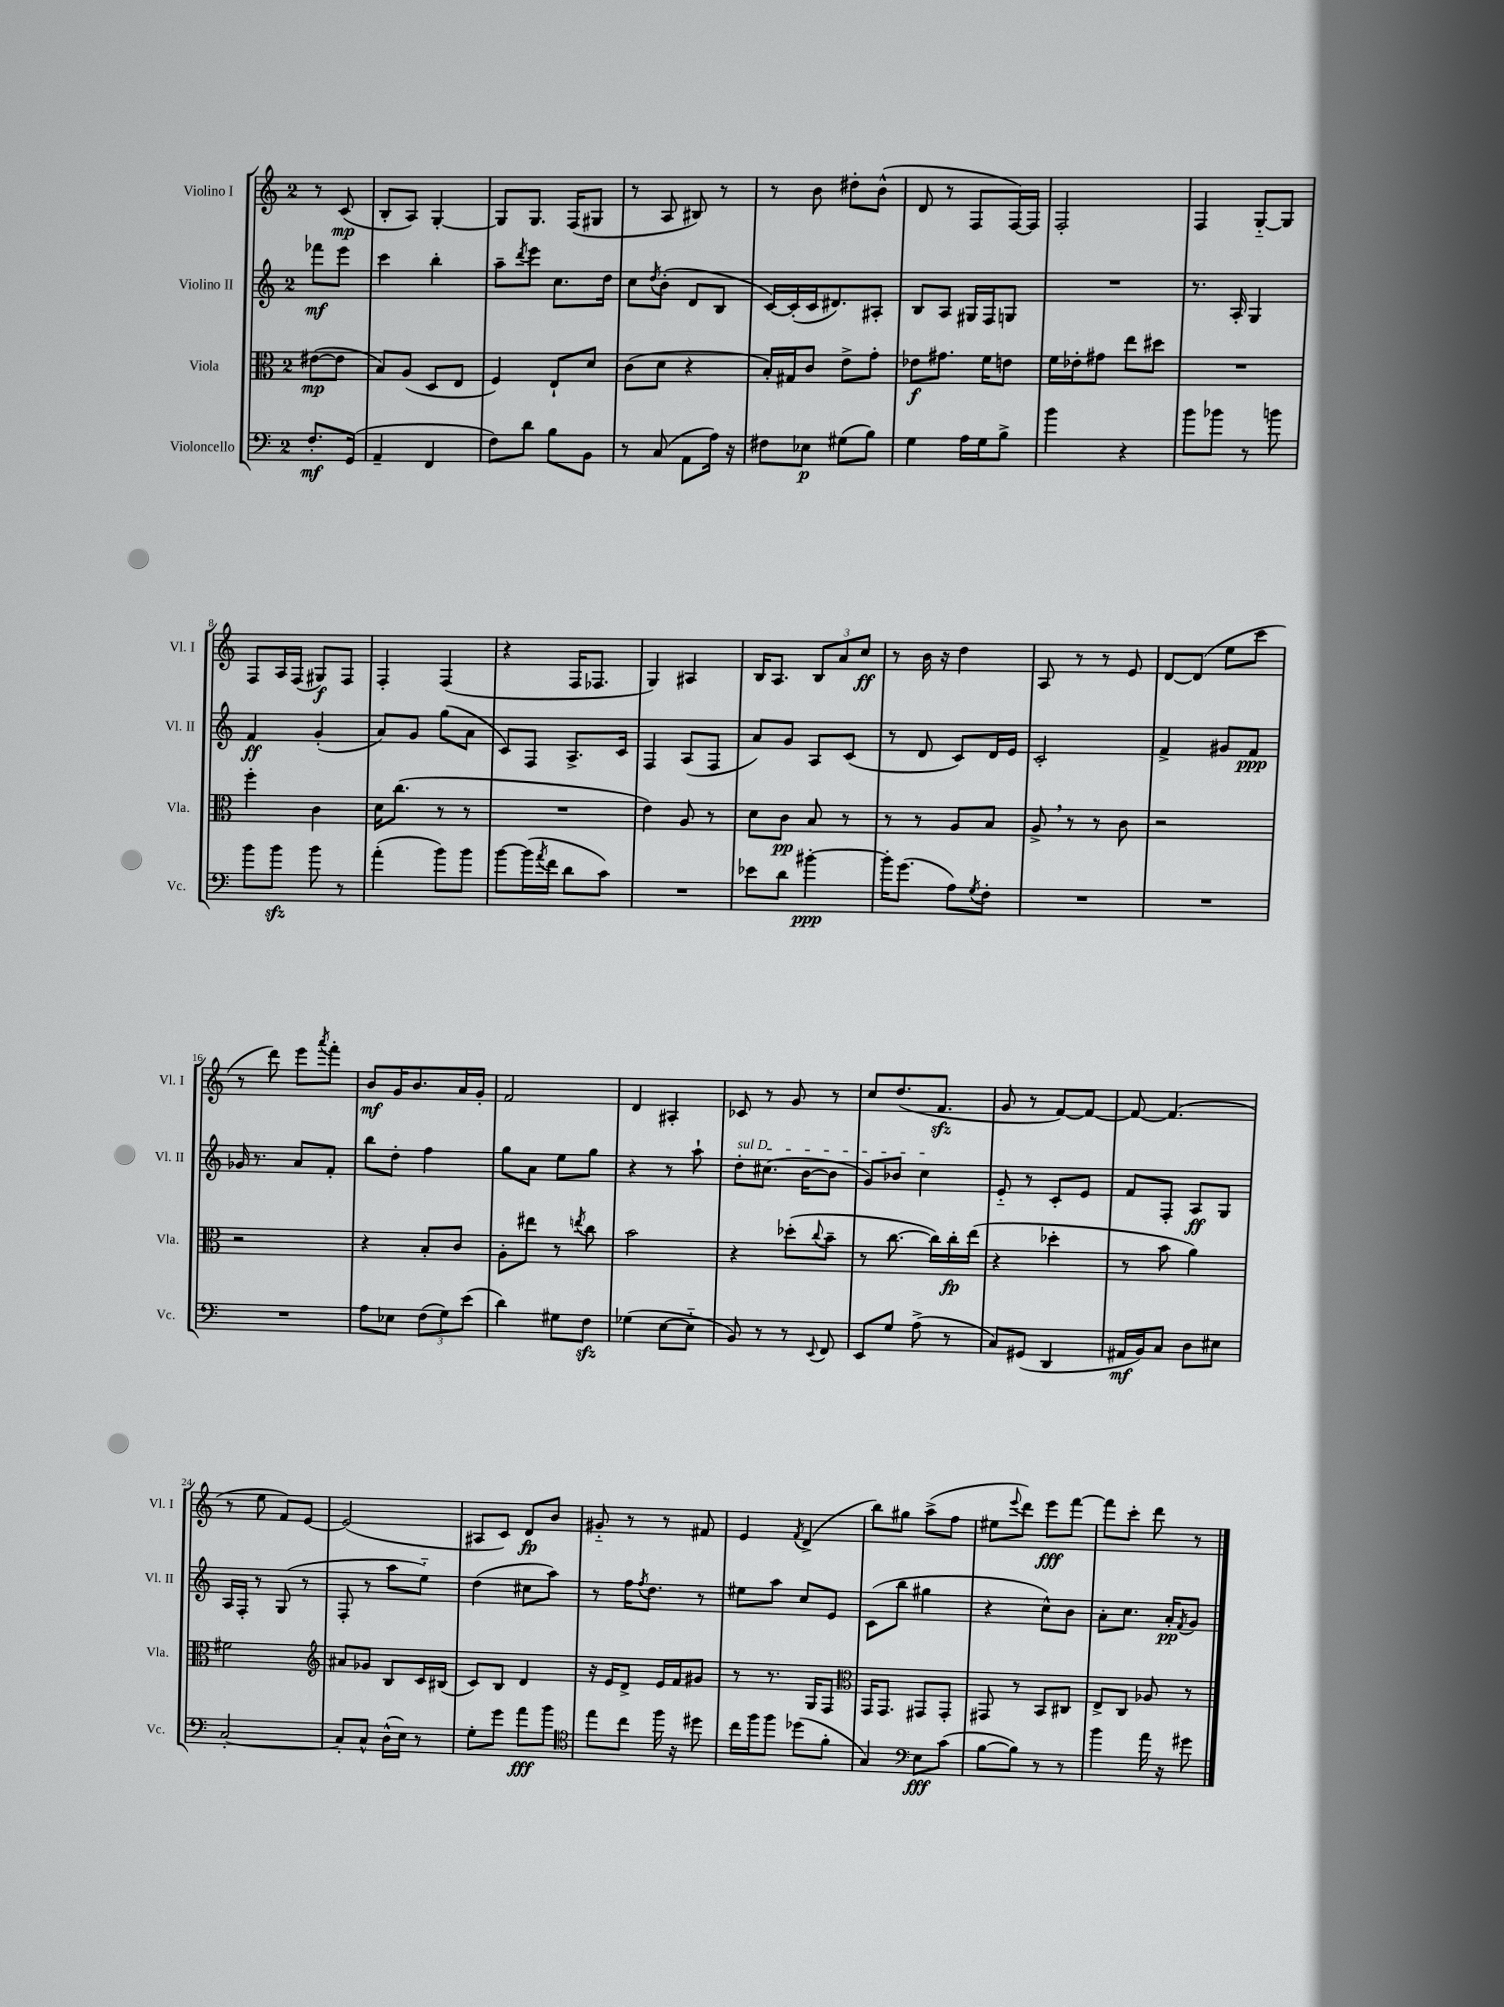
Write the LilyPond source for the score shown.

<<
\new StaffGroup <<
\new Staff = "s0" \with { instrumentName = "Violino I" shortInstrumentName = "Vl. I" } {
    \clef treble \key c \major \once \override Staff.TimeSignature.style = #'single-digit \time 2/4 \partial 4
    r8 c'8\mp( |
    b8-. a8) g4~-. |
    g8 g8. f16( gis8 |
    r8 a8 bis8) r8 |
    r8 b'8 dis''8-. b'8-^( |
    d'8 r8 f8 f16~) f16 |
    f2-. |
    f4 g8~-_ g8 |
    f8 a16 f16( gis8\f) f8 |
    f4-. f4( |
    r4 f16 fes8. |
    g4) ais4 |
    b16 a8. \tuplet 3/2 { b8 a'8 c''8\ff } |
    r8 b'16 r16 d''4 |
    a8 r8 r8 e'8 |
    d'8~ d'8( e''8 c'''8 |
    r8 d'''8) e'''8 \acciaccatura { a'''8 } f'''8-. |
    b'8\mf g'16 b'8. a'16 g'16-. |
    f'2 |
    d'4 ais4-. |
    ces'8 r8 g'8 r8 |
    c''8 d''8.( f'8.\sfz |
    g'8 r8 f'8~) f'8~ |
    f'8~ f'4.( |
    r8 e''8 f'8) e'8~ |
    e'2( |
    ais8 c'8) d'8\fp b'8 |
    gis'8-_ r8 r8 fis'8 |
    e'4 \acciaccatura { f'8 } d'4->( |
    b''8) gis''8 a''8->( f''8 |
    eis''8 \appoggiatura { e'''8 } d'''8) e'''8\fff f'''8~ |
    f'''8 c'''8-. d'''8 r8 \bar "|." |
}
\new Staff = "s1" \with { instrumentName = "Violino II" shortInstrumentName = "Vl. II" } {
    \clef treble \key c \major \once \override Staff.TimeSignature.style = #'single-digit \time 2/4 \partial 4
    fes'''8\mf e'''8 |
    c'''4 b''4-. |
    a''8-- \acciaccatura { d'''8 } e'''8 c''8. d''16 |
    c''8 \acciaccatura { d''8 } b'8-.( d'8 b8 |
    c'16~) c'16-.( c'16 dis'8.) ais8-. |
    b8 a8 gis16 f16 g8 |
    R2 |
    r8. a16-. g4 |
    f'4\ff g'4-.( |
    a'8) g'8 g''8( a'8 |
    c'8) f8 a8.-> c'16 |
    f4 a8( f8 |
    a'8) g'8 a8 c'8( |
    r8 d'8 c'8) d'16 e'16 |
    c'2-. |
    f'4-> gis'8 f'8\ppp |
    ges'16 r8. a'8 f'8-. |
    b''8 d''8-. f''4 |
    g''8 a'8 e''8 g''8 |
    r4 r8 a''8-! |
    \once \override TextSpanner.bound-details.left.text = \markup { \italic "sul D" } d''8-.\startTextSpan cis''8.( b'16~ b'8 |
    g'8) bes'8 c''4\stopTextSpan |
    e'8-_ r8 c'8-. e'8 |
    f'8 f8-. a8\ff g8 |
    a16 f16-. r8 g8( r8 |
    f8-. r8 a''8 e''8-_) |
    d''4( cis''8 a''8) |
    r8 f''16 \acciaccatura { f''8 } d''8. r8 |
    eis''8 a''8 c''8 e'8 |
    c'8( b''8 gis''4 |
    r4 c''8-^) b'8 |
    a'8-. c''8. a'16-.\pp \acciaccatura { f'8 } g'8 \bar "|." |
}
\new Staff = "s2" \with { instrumentName = "Viola" shortInstrumentName = "Vla." } {
    \clef alto \key c \major \once \override Staff.TimeSignature.style = #'single-digit \time 2/4 \partial 4
    eis'8~\mp( eis'8 |
    b8) a8( d8 e8 |
    f4) e8-! d'8 |
    c'8( d'8 r4 |
    b16-.) gis16 c'8 e'8-> g'8-. |
    ees'8\f gis'8. f'16 e'8 |
    f'16 ees'16-. gis'8 e''8 dis''8 |
    R2 |
    f''4-. c'4 |
    d'16 c''8.( r8 r8 |
    R2 |
    e'4) a8 r8 |
    d'8 c'8\pp b8 r8 |
    r8 r8 a8 b8 |
    a8-> \breathe r8 r8 c'8 |
    r2 |
    r2 |
    r4 b8-. c'8 |
    a8-. eis''8 r8 \acciaccatura { e''8 } c''8 |
    b'2 |
    r4 des''8-.( \appoggiatura { c''8 } b'8-- |
    r8 c''8.~ c''16) c''16-.\fp e''16( |
    r4 des''4-. |
    r8 b'8 a'4) |
    fis'2 |
    \clef treble ais'8 ges'8 b8 c'16 bis16( |
    c'8) b8 d'4 |
    r16 e'16 d'8-> e'16 f'16 gis'8 |
    r8 r8. g16 f8 |
    \clef alto g,16 g,8. gis,8 gis,8-. |
    gis,8 r8 b,8 cis8 |
    e8-> c8 aes8 r8 \bar "|." |
}
\new Staff = "s3" \with { instrumentName = "Violoncello" shortInstrumentName = "Vc." } {
    \clef bass \key c \major \once \override Staff.TimeSignature.style = #'single-digit \time 2/4 \partial 4
    f8.-.\mf g,16( |
    a,4-- f,4 |
    f8) d'8 b8 b,8 |
    r8 c8( a,8 a16) r16 |
    fis8 ees8\p gis8( b8) |
    g4 a16 g16 b8-> |
    b'4 r4 |
    b'8 bes'8 r8 b'8 |
    b'8 b'8\sfz b'8 r8 |
    a'4-.( b'8) b'8 |
    b'8~ b'16( \acciaccatura { a'8 } f'16 d'8 c'8) |
    R2 |
    ees'8 d'8 bis'4~-.\ppp |
    bis'16-. g'8.( a8) \acciaccatura { g8 } f8-. |
    R2 |
    R2 |
    R2 |
    a8 ees8 \tuplet 3/2 { f8( g8) e'8( } |
    d'4) gis8 f8\sfz |
    ges4( e8~ e8-_ |
    b,8) r8 r8 \appoggiatura { e,8 } f,8 |
    e,8 g8 a8->( r8 |
    c8) gis,8( d,4 |
    ais,16\mf b,16) c8 d8 eis8 |
    c2~-. |
    c8-. c8-^ d16-^( e16) r8 |
    g8-. g'8 a'8\fff b'8 |
    \clef tenor e''8 c''8 f''16 r16 dis''8 |
    c''16 f''16 f''8 des''8( f'8-. |
    g4) \clef bass e8\fff c'8( |
    b8~ b8) r8 r8 |
    b'4 a'16 r16 gis'8 \bar "|." |
}
>>
>>
